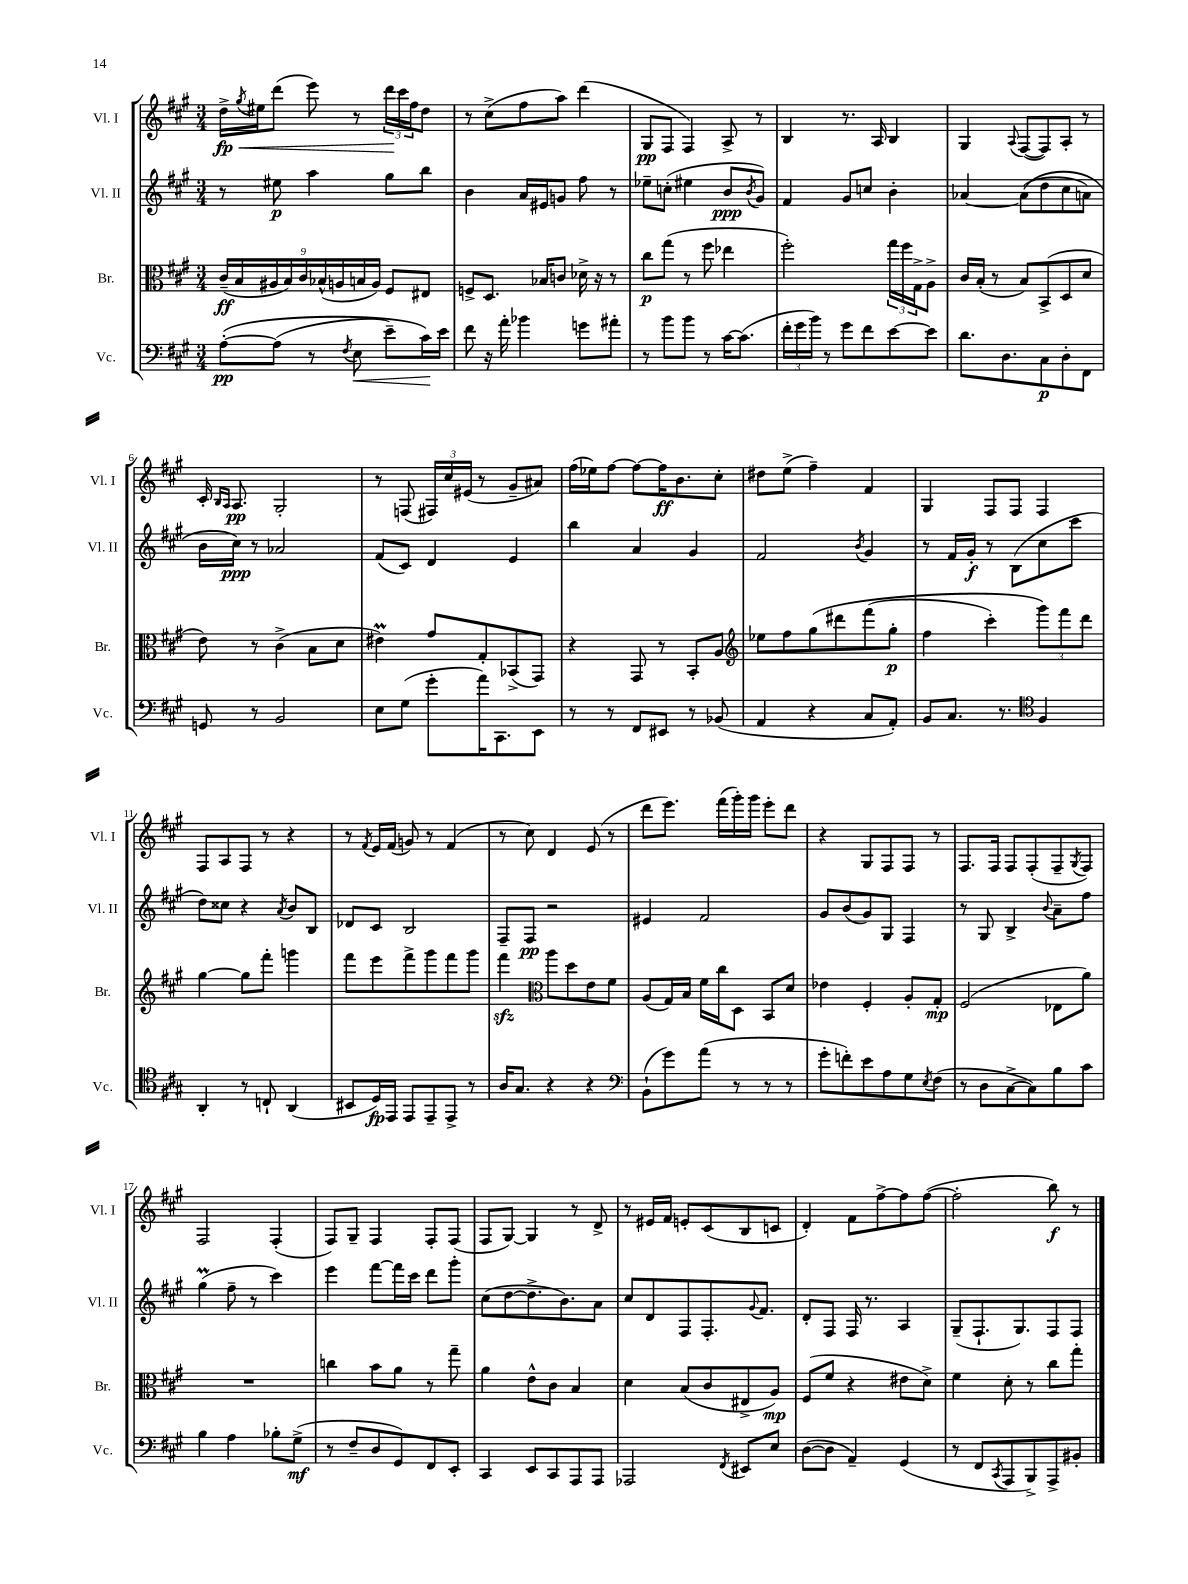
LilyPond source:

<<
\new StaffGroup <<
\new Staff = "s0" \with { instrumentName = "Vl. I" shortInstrumentName = "Vl. I" } {
    \clef treble \key a \major \numericTimeSignature \time 3/4
    d''16->\fp\< \acciaccatura { gis''8 } eis''16 d'''8( e'''8) r8 \tuplet 3/2 { d'''16\! cis'''16 fis''16 } d''8 |
    r8 cis''8->( fis''8 a''8) d'''4( |
    gis8\pp fis8 fis4) a8-> r8 |
    b4 r8. a16 b4 |
    gis4 \appoggiatura { a8 } fis8~( fis8) a8-. r8 |
    cis'16-. \grace { b16 a16 } a8.\pp gis2-. |
    r8 f8( \tuplet 3/2 { fis16) cis''16 eis'16( } r8 gis'8-- ais'8) |
    fis''16( ees''16) fis''8~ fis''8~ fis''16\ff b'8. cis''8-. |
    dis''8 e''8->( fis''4--) fis'4 |
    gis4 fis8 fis8 fis4 |
    fis8 a8 fis8 r8 r4 |
    r8 \acciaccatura { fis'8 } e'16 fis'16( g'8) r8 fis'4( |
    r8 cis''8) d'4 e'8( r8 |
    d'''8 e'''8.) fis'''16( gis'''16-.) gis'''16 e'''8-. d'''8 |
    r4 gis8 fis8 fis8 r8 |
    fis8. fis16 fis8 fis8-.( fis8-- \acciaccatura { gis8 } fis8) |
    fis2 fis4-.( |
    fis8) gis8-- fis4 fis8-. fis8( |
    fis8 gis8~) gis4 r8 d'8-> |
    r8 eis'16 fis'16 e'8-. cis'8( b8 c'8 |
    d'4-.) fis'8 fis''8~-> fis''8 fis''8~( |
    fis''2-. b''8\f) r8 \bar "|." |
}
\new Staff = "s1" \with { instrumentName = "Vl. II" shortInstrumentName = "Vl. II" } {
    \clef treble \key a \major \numericTimeSignature \time 3/4
    r8 eis''8\p a''4 gis''8 b''8 |
    b'4 a'16 eis'16 g'8 fis''8 r8 |
    ees''8-- c''8-.( eis''4 b'8\ppp \acciaccatura { b'8 } gis'8) |
    fis'4 gis'8 c''8 b'4-. |
    aes'4~ aes'8(\( d''8 cis''8 a'8) |
    b'16 cis''16\ppp\) r8 aes'2 |
    fis'8( cis'8) d'4 e'4 |
    b''4 a'4 gis'4 |
    fis'2 \acciaccatura { b'8 } gis'4 |
    r8 fis'16 gis'16-.\f r8 b8( cis''8 cis'''8 |
    d''8) cisis''8 r4 \acciaccatura { a'8 } b'8 b8 |
    des'8 cis'8 b2 |
    fis8-- fis8\pp r2 |
    eis'4 fis'2 |
    gis'8 b'8( gis'8) gis8 fis4 |
    r8 gis8 b4-> \appoggiatura { b'8 } a'8-- fis''8 |
    gis''4\prall( fis''8-- r8 cis'''4) |
    e'''4 fis'''8~ fis'''16 cis'''16 d'''8 gis'''8-. |
    cis''8( d''8~ d''8.-> b'8.) a'8 |
    cis''8 d'8 fis8 fis8.-. \appoggiatura { gis'8 } fis'8. |
    d'8-. fis8 fis16 r8. a4 |
    gis8--( fis8.-! gis8.) fis8 fis8 \bar "|." |
}
\new Staff = "s2" \with { instrumentName = "Br." shortInstrumentName = "Br." } {
    \clef alto \key a \major \numericTimeSignature \time 3/4
    \tuplet 9/8 { cis'16--\ff( b16 ais16 b16) cis'16 bes16-^( a16 b16 a16) } fis8 eis8 |
    f8-> d8. bes16 c'8 des'16-> r16 r8 |
    cis''8\p gis''8( r8 fis''8 ees''4 |
    fis''2-.) \tuplet 3/2 { gis''16 fis''16 gis16-> } a8-> |
    cis'16 b16-.( r8 b8) b,8->( d8 d'8 |
    e'8) r8 cis'4->( b8 d'8 |
    eis'4\prall) gis'8 gis8-. bes,8->( gis,8) |
    r4 gis,8 r8 b,8-. a8 |
    \clef treble ees''8 fis''8 gis''8\( dis'''8 fis'''8( gis''8-.\p |
    fis''4 cis'''4-.) \tuplet 3/2 { gis'''8\) fis'''8 d'''8 } |
    gis''4~ gis''8 fis'''8-. g'''4 |
    fis'''8 e'''8 fis'''8-> gis'''8 fis'''8 gis'''8 |
    fis'''4\sfz \clef alto a''8 d''8 e'8 fis'8 |
    a8( gis16) b16 fis'16 cis''16 d8 b,8 d'8 |
    ees'4 fis4-. a8-. gis8-.\mp |
    fis2( ees8 a'8) |
    R2. |
    c''4 b'8 a'8 r8 gis''8-- |
    a'4 e'8-^ cis'8 b4 |
    d'4 b8( cis'8 eis8-> a8\mp) |
    fis8( fis'8 r4 eis'8 d'8->) |
    fis'4 d'8-. r8 cis''8 gis''8-. \bar "|." |
}
\new Staff = "s3" \with { instrumentName = "Vc." shortInstrumentName = "Vc." } {
    \clef bass \key a \major \numericTimeSignature \time 3/4
    a8~-.\pp\( a8( r8 \acciaccatura { fis8 } e8\< e'8--) cis'16\!\) e'16 |
    fis'8 r16 a'16-. bes'4 g'8 ais'8-. |
    r8 b'8 b'8 r8 cis'16~ cis'8.( |
    \tuplet 3/2 { fis'16-. gis'16 b'16) } r8 gis'8 fis'8 e'8~ e'8 |
    d'8. d8. cis8\p d8-. fis,8 |
    g,8 r8 b,2 |
    e8 gis8( gis'8-. a'16) cis,8. e,8 |
    r8 r8 fis,8 eis,8 r8 bes,8( |
    a,4 r4 cis8 a,8-.) |
    b,8 cis8. r8. \clef tenor fis4 |
    a,4-. r8 c8-! a,4( |
    bis,8 d16\fp) e,16 e,8 e,8-- e,8-> r8 |
    a16 gis8. r4 r4 |
    \clef bass b,8-!( gis'8) a'8( r8 r8 r8 |
    gis'8-. f'8-.) e'8 a8 gis8 \acciaccatura { e8 } fis8( |
    r8 d8 cis8~-> cis8) b8 cis'8 |
    b4 a4 bes8-. gis8->\mf( |
    r8 fis8-- d8 gis,8) fis,8 e,8-. |
    cis,4 e,8 cis,8 a,,8 a,,8 |
    aes,,2 \acciaccatura { fis,8 } eis,8 e8 |
    d8~( d8 a,4--) gis,4( |
    r8 fis,8 \acciaccatura { cis,8 } a,,8 b,,8->) a,,8-> bis,8-. \bar "|." |
}
>>
>>
